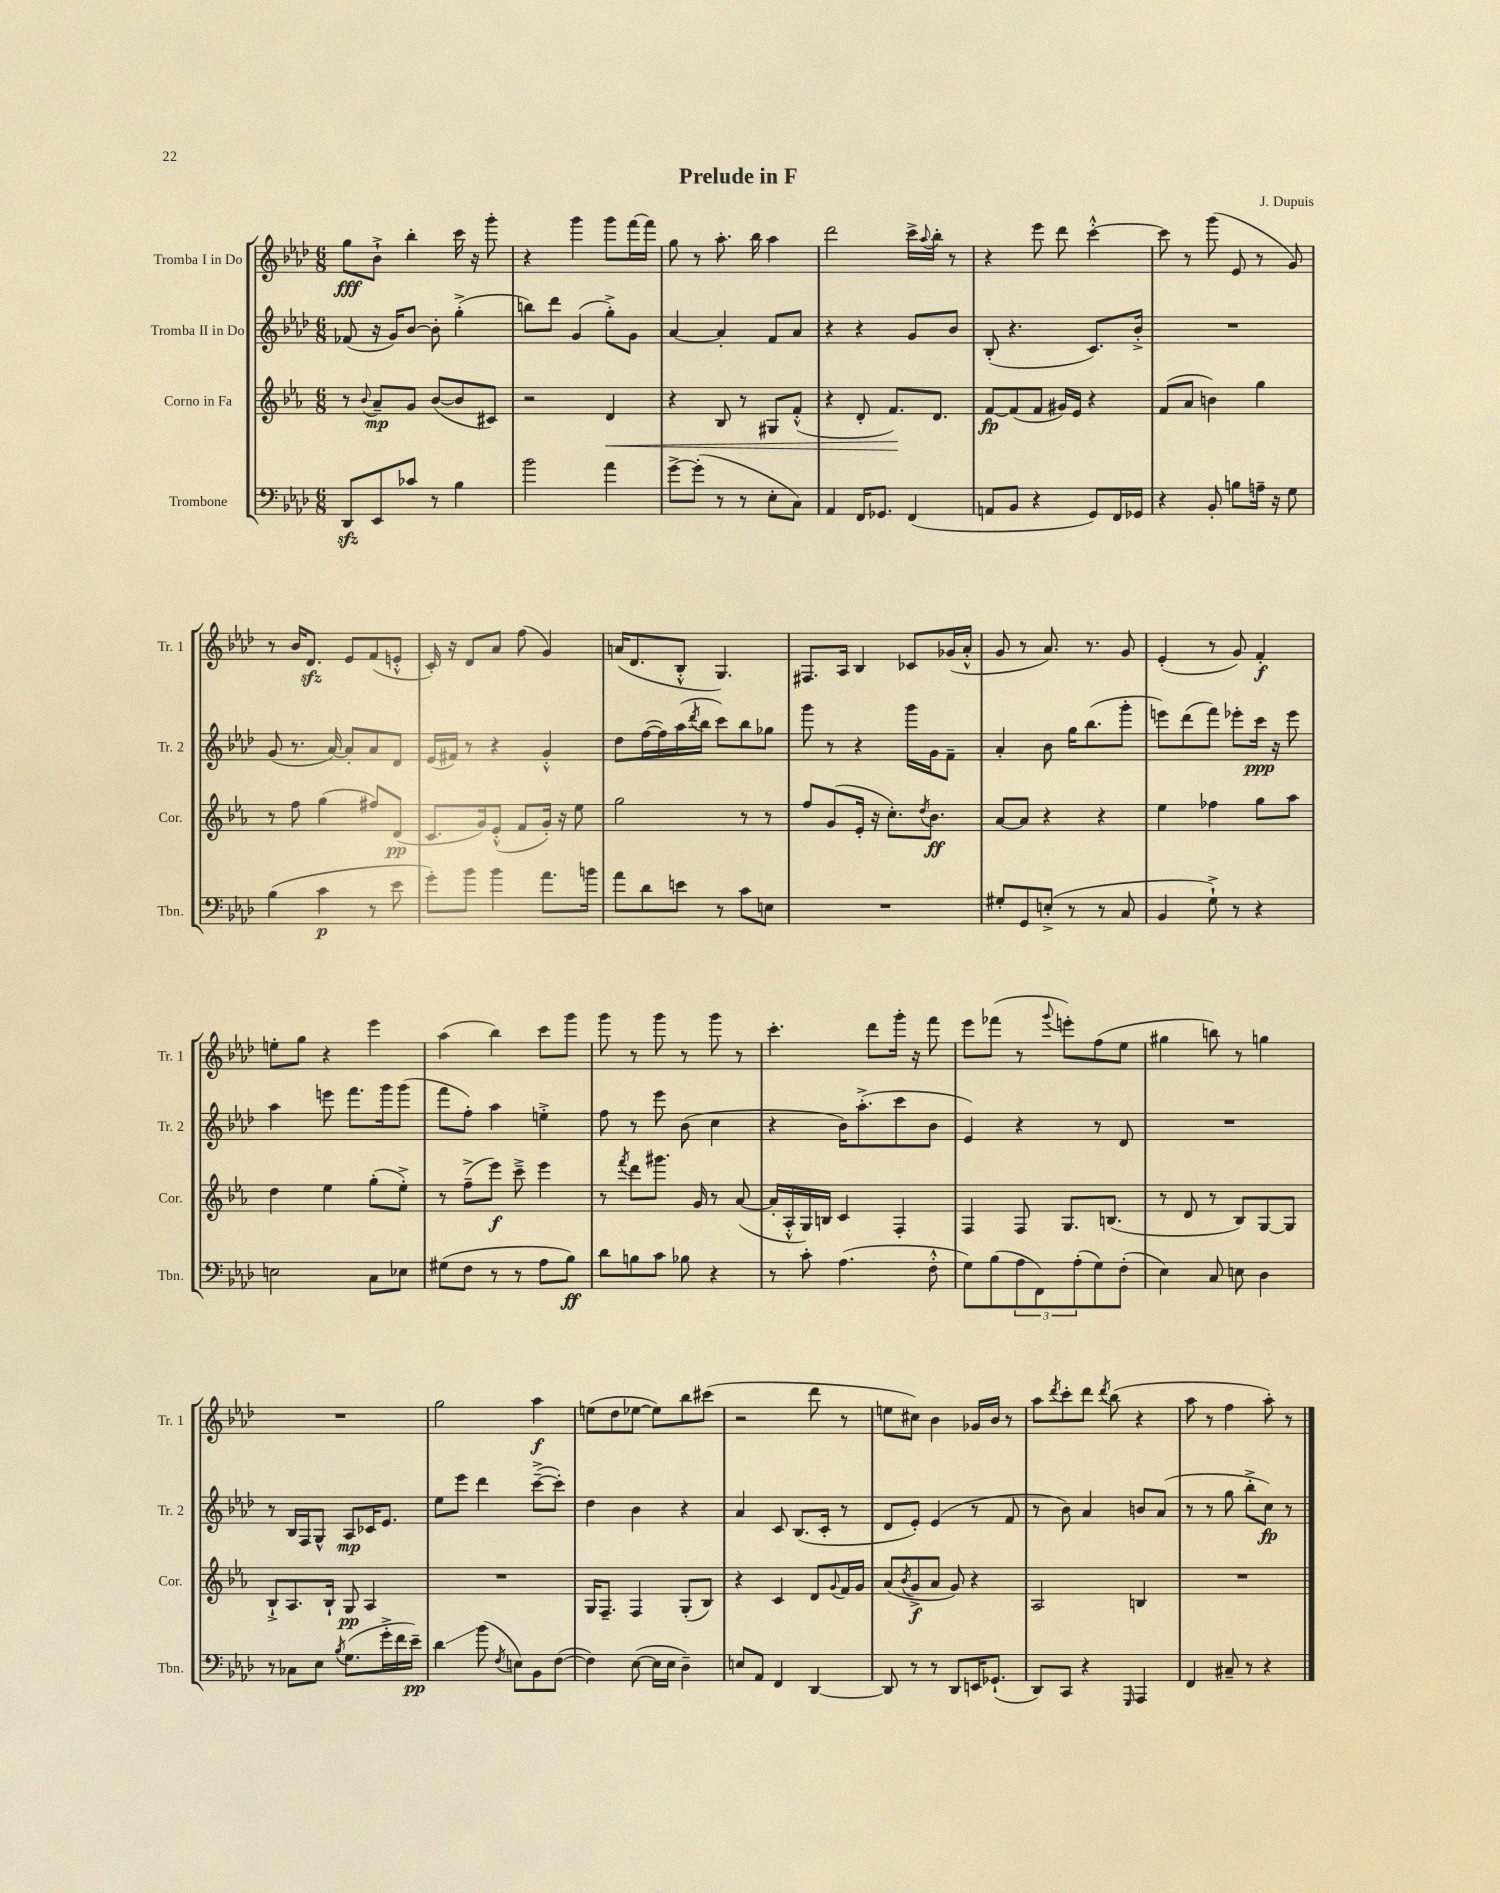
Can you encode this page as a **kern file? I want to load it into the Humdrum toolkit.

**kern	**kern	**kern	**kern
*staff4	*staff3	*staff2	*staff1
*clefF4	*clefG2	*clefG2	*clefG2
*k[b-e-a-d-]	*k[b-e-a-]	*k[b-e-a-d-]	*k[b-e-a-d-]
*M6/8	*M6/8	*M6/8	*M6/8
8DD-/L	8r	(8f-/	8gg\L
.	8qqb-/	.	.
8EE-/	8a-~/L	16r	8b-`^\J
.	.	16g/LK)	.
8c-/J	8g/J	[8b-/J	4bb-'\
8r	([8b-/L	8b-'\]	.
4B-\	8b-/]	(4gg'^\	16ccc\
.	.	.	16r
.	8c#/J)	.	8ggg'\
=	=	=	=
2b-\	2r	8bb\L)	4r
.	.	8ddd-\J	.
.	.	(4g/	4ggg\
4a-\	4d/	8gg'^\L)	8ggg\L
.	.	8g\J	[16fff\L
.	.	.	16fff\]JJ
=	=	=	=
[8g^\L	4r	[4a-/	8gg\
(8g'\]J	.	.	8r
8r	8B-/	4a-'/]	8.aa-'\
8r	8r	.	.
.	.	.	16bb-\
8E-'\L	8G#/L	8f/L	4aa-\
8C\J)	(8f'^^/J	8a-/J	.
=	=	=	=
4AA-/	4r	4r	2ddd-\
16FF/LK	8d'/	4r	.
8.GG-/J	.	.	.
.	8.f/L)	.	.
(4FF/	.	8g/L	16ccc^\LL
.	.	.	8qqaa-/
.	8.d/J	.	16bb-'\JJ
.	.	8b-/J	8r
=	=	=	=
8AA/L	[8f/L	(8B-'/	4r
8BB-/J	(8f/]	4.r	.
4r	8f/J	.	8eee-\
.	16g#/LL)	.	8ddd-\
.	16e-/JJ	.	.
8GG/L)	4r	8.c/L)	[4ccc'^^\
16FF/L	.	.	.
16GG-/JJ	.	16b-'^/Jk	.
=	=	=	=
4r	(8f/L	2.r	8ccc\]
.	8a-/J	.	8r
8BB-'/	4b\)	.	(8ggg\
8B\L	.	.	8e-/
16A~\Jk	4gg\	.	8r
16r	.	.	.
8G\	.	.	8g/)
=	=	=	=
(4B-\	8r	(8g/	8r
.	8ff\	8.r	16b-/LK
.	.	.	8.d-/J
4c\	(4gg\	.	.
.	.	[16a-/)	.
.	.	8a-'/]L	8e-/L
8r	8ff#/L)	8a-/	(8f/
8e-\	(8d/J	8d-/J	8e'^^/J
=	=	=	=
8g'\L)	8.c/L	(16e-/LL	16c'/)
.	.	16f#/JJ)	16r
8b-\J	.	8r	8d-/L
.	16g/k)	.	.
4b-\	(8e-'^^/J	4r	8a-/J
.	8f/L	.	(8ff\
8.a-\L	16g'/Jk)	4g'^^/	4g/)
.	16r	.	.
.	8ee-\	.	.
16b\Jk	.	.	.
=	=	=	=
8a-\L	2gg\	8dd-\L	(16a/LK
.	.	.	8.d-/
8d-\	.	([16ff\L	.
.	.	16ff\])	.
8e\J	.	(16aa-\	8B-'^^/J
.	.	8qddd-/	.
.	.	16bb-\JJ	.
8r	.	8ccc\L)	4.G/)
8c\L	8r	8bb-\	.
8E\J	8r	8gg-\J	.
=	=	=	=
2.r	8ff/L	8ggg\	8.F#/L
.	(8g/	8r	.
.	.	.	16A-/Jk
.	16e-'/Jk	4r	4B-/
.	16r	.	.
.	8.cc'\L)	.	.
.	.	16ggg\LL	8c-/L
.	8qdd/	.	.
.	8.b-\J	16g\J	.
.	.	8f~\J	(16g-/L
.	.	.	16a-'^^/JJ
=	=	=	=
8G#'/L	[8a-/L	4a-'/	8g/
8GG/	8a-/]J	.	8r
(8E'^/J	4r	8b-\	8.a-/)
8r	.	16gg\LK	.
.	.	(8.bb-\	8.r
8r	4r	.	.
8C/	.	8ggg'\J	8g/
=	=	=	=
4BB-/	4ee-\	8eee\L)	(4e-'/
.	.	(8ddd-\	.
8G`^\)	4ff-\	8fff\J)	8r
8r	.	8eee-'\L	8g/)
4r	8gg\L	16ccc\Jk	4f'/
.	.	16r	.
.	8aa-\J	8eee-\	.
=	=	=	=
2E\	4dd\	4aa-\	8ee'\L
.	.	.	8gg\J
.	4ee-\	8eee\	4r
.	.	8.fff\L	.
8C\L	(8gg'\L	.	4eee-\
.	.	16ggg\k	.
8E-\J	8ee-'^\J)	(8ggg\J	.
=	=	=	=
(8G#\L	8r	8fff\L	(4aa-\
8F\J	(8ff~^\L	8ff'\J)	.
8r	8eee-\J)	4aa-\	4bb-\)
8r	8ccc~^\	.	.
8A-\L	4eee-\	4ee'^\	8ccc\L
8B-\J)	.	.	8ggg\J
=	=	=	=
8d-\L	8r	8ff\	8ggg\
.	8qfff/	.	.
8B\	8ddd\L	8r	8r
8c\J	8.ggg#\J	8eee-\	8ggg\
8B-\	.	(8b-\	8r
.	16g/	.	.
4r	8r	4cc\	8ggg\
.	([8a-/	.	8r
=	=	=	=
8r	16a-'/]LL	4r	4.ccc'\
.	16A-'^^/	.	.
8c'\	16G/)	.	.
.	16B/JJ	.	.
(4.A-\	4c/	16b-\LK)	.
.	.	(8.aa-'^\	.
.	.	.	8ddd-\L
.	4F'/	8ccc\	16ggg'\Jk
.	.	.	16r
8F'^^\	.	8b-\J	8fff\
=	=	=	=
8G\L)	4F/	4e-/)	8eee-\L
(8B-\	.	.	(8fff-\J
12A-\	8F/	4r	8r
12FF\)	.	.	.
.	.	.	8qqggg/
.	8.G/L	.	8eee'\L)
(12A-'\	.	.	.
8G\)	.	8r	(8ff\
.	(8.B/J	.	.
(8F'\J	.	8d-/	8ee-\J
=	=	=	=
4E-\)	8r	2.r	4gg#\
.	8d/	.	.
8C/	8r	.	8bb\)
8E\	8B-/L)	.	8r
4D-\	[8G/	.	4gg\
.	8G/]J	.	.
=	=	=	=
8r	8B-`^/L	8r	2.r
8C-\L	8.A-/	16B-/LL	.
.	.	16F/J	.
8E-\J	.	8G^^/J	.
.	16B-`/Jk	.	.
8qB-/	.	.	.
(8.G\L	8G/	8A-/L	.
.	4A-/	16c-/K	.
16g'^\L	.	8.e-/J	.
16f\	.	.	.
16e-~\JJ)	.	.	.
=	=	=	=
4d-\	2.r	8ee-\L	2gg\
.	.	8eee-\J	.
(8b-\	.	4ddd-\	.
8qF/	.	.	.
8E\L)	.	.	.
8BB-\	.	([8ccc~^\L	4aa-\
([8F\J	.	8ccc'\]J)	.
=	=	=	=
4F\])	16G/LK	4dd-\	(8ee\L
.	8.F~/J	.	.
.	.	.	8dd-\
([8E-\	4F/	4b-\	[8ee-\J
16E-\]LL	.	.	8ee-\]L)
16E-\JJ	.	.	.
4D-~\)	(8G'/L	4r	8bb-\
.	8B-/J)	.	(8ccc#\J
=	=	=	=
8E/L	4r	4a-/	2r
8AA-/J	.	.	.
4FF/	4c/	8c/	.
.	.	(8.B-/L	.
[4DD-/	8d/L	.	8ddd-\
.	.	16c'/Jk	.
.	8qqg/	.	.
.	16f/L	8r	8r
.	16g/JJ	.	.
=	=	=	=
8DD-/]	(8a-/L	8d-/L	8ee\L
.	8qb-/	.	.
8r	8g^/	8e-'/J)	8cc#\J)
8r	8a-/J	(4e-/	4b-\
8DD-/L	8g/)	.	.
16EE/K	4r	8r	16g-/LL
(8.GG-`/J	.	.	16b-/JJ
.	.	8f/	8r
=	=	=	=
8DD-/L)	2A-/	8r	8aa-\L
.	.	.	8qddd-/
8CC/J	.	8b-\)	8ccc'\
4r	.	4a-/	8ddd-\J
.	.	.	8qddd-/
.	.	.	(8bb-\
16qqGGG/	.	.	.
4AAA-/	4B/	8b/L	4r
.	.	(8a-/J	.
=	=	=	=
4FF/	2.r	8r	8aa-\
.	.	8r	8r
8C#~/	.	8gg\	4ff\
8r	.	8bb-'^\L	.
4r	.	8cc\J)	8aa-'\)
.	.	8r	8r
==	==	==	==
*-	*-	*-	*-
